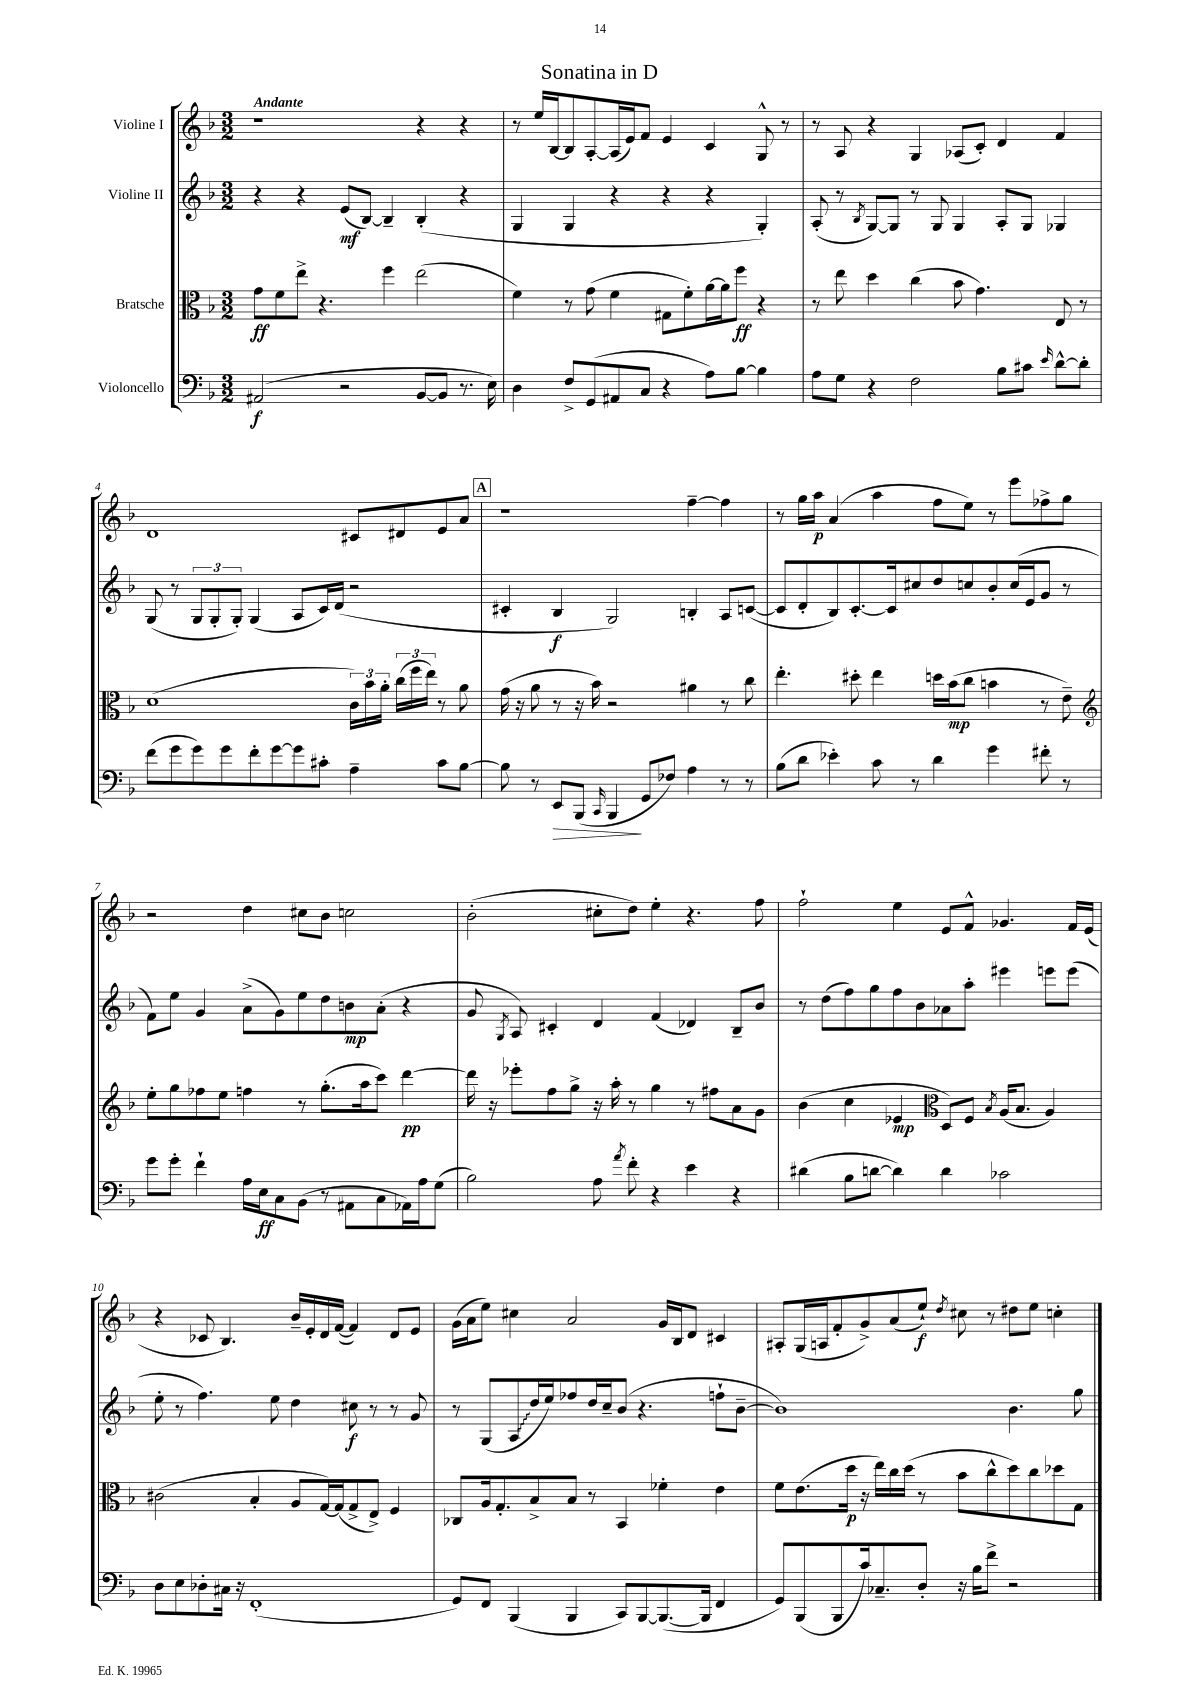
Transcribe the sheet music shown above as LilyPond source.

\header { title = "Sonatina in D" }
<<
\new StaffGroup <<
\new Staff = "s0" \with { instrumentName = "Violine I" } {
    \clef treble \key f \major \numericTimeSignature \time 3/2 \tempo "Andante"
    \autoBeamOff r1 r4 r4 |
    r8 e''16[ bes16~ bes8 a8~-. a16( e'16) f'8] e'4 c'4 g8-^ r8 |
    r8 a8 r4 g4 aes8[( c'8]-.) d'4 f'4 |
    d'1 cis'8[ dis'8 e'8 a'8] |
    \mark \markup { \box "A" } r1 f''4~-- f''4 |
    r8 g''16[ a''16]\p a'4( a''4 f''8[ e''8]) r8 e'''8[ fes''8-> g''8] |
    r2 d''4 cis''8[ bes'8] c''2 |
    bes'2-.( cis''8[-. d''8]) e''4-. r4. f''8 |
    f''2-! e''4 e'8[ f'8]-^ ges'4. f'16[ e'16]( |
    r4 ces'8 bes4.) bes'16[-- e'16-. d'16 f'16]~( f'4) d'8[ e'8] |
    g'16[( a'16 e''8]) cis''4 a'2 g'16[ bes16 d'8] cis'4 |
    ais8[-. g16( a16 f'8-. g'8->) a'8( e''8]-!\f) \acciaccatura { d''8 } cis''8 r8 dis''8[ e''8] c''4-. \bar "|." |
}
\new Staff = "s1" \with { instrumentName = "Violine II" } {
    \clef treble \key f \major \numericTimeSignature \time 3/2
    \autoBeamOff r4 r4 e'8[\mf( bes8]~) bes4-- bes4-.( r4 |
    g4 g4 r4 r4 r4 g4-.) |
    a8-.( r8 \acciaccatura { bes8 } g8[~) g8] r8 g8 g4 a8[-. g8] ges4 |
    g8( r8 \tuplet 3/2 { g8[ g8-. g8]-.) } g4( a8[ c'16) d'16]( r2 |
    \mark \markup { \box "A" } cis'4-. bes4\f g2) b4-. a8[ c'8]~( |
    c'8[ d'8-. bes8) c'8.~-. c'16 cis''8 d''8 c''8 bes'8-. c''16( e'16 g'8] r8 |
    f'8[) e''8] g'4 a'8[->( g'8) e''8 d''8 b'8\mp a'8]-.( r4 |
    g'8 \acciaccatura { g8 } a8) cis'4-. d'4 f'4( des'4) bes8[-- bes'8] |
    r8 d''8[( f''8) g''8 f''8 bes'8 aes'8 a''8]-. eis'''4 e'''8[ e'''8]( |
    e''8-. r8 f''4.) e''8 d''4 cis''8\f r8 r8 g'8 |
    r8 g8[( \once \override Glissando.style = #'zigzag a8\glissando d''16 e''16) fes''8 d''16 c''16-- bes'8]( r4. f''8[-! bes'8]~-- |
    bes'1) bes'4. g''8 \bar "|." |
}
\new Staff = "s2" \with { instrumentName = "Bratsche" } {
    \clef alto \key f \major \numericTimeSignature \time 3/2
    \autoBeamOff g'8[\ff f'8 e''8]-> r4. f''4 e''2( |
    f'4) r8 g'8( f'4 gis8[ f'8-.) a'16~ a'16 f''8]\ff r4 |
    r8 e''8 d''4 c''4( bes'8 g'4.) e8 r8 |
    d'1( \tuplet 3/2 { c'16[) bes'16 a'16]-. } \tuplet 3/2 { c''16[( f''16 e''16]) } r8 a'8 |
    \mark \markup { \box "A" } g'16( r16 a'8 r8 r16 bes'16) r2 ais'4 r8 c''8 |
    e''4.-. dis''8-. e''4 d''16[ bes'16\mp( c''8] b'4 r8 e'8--) |
    \clef treble e''8[-. g''8 fes''8 e''8] f''4 r8 g''8.[-.( a''16 c'''8]) d'''4~\pp |
    d'''16 r16 ees'''8[-. f''8 g''8]-> r16 a''16-. r8 g''4 r8 fis''8[ a'8 g'8] |
    bes'4( c''4 ees'4\mp \clef alto d8[) f8] \acciaccatura { bes8 } a16[( bes8.] a4) |
    cis'2( bes4-. a8[ g16~) g16( g8-> e8]->) f4 |
    ces8[ a16 g8.-. bes8-> bes8] r8 bes,4 fes'4-. e'4 |
    f'8[ e'8.( d''16]\p r16 e''16[) c''16 d''16]( r8 bes'8[ c''8-^ d''8) c''8 des''8 g8] \bar "|." |
}
\new Staff = "s3" \with { instrumentName = "Violoncello" } {
    \clef bass \key f \major \numericTimeSignature \time 3/2
    \autoBeamOff ais,2\f( r2 bes,8[~ bes,8] r8. e16) |
    d4 f8[-> g,8( ais,8 c8] r4 a8[) bes8]~ bes4 |
    a8[ g8] r4 f2 bes8[ cis'8] \grace { e'16 } d'8[~-^ d'8]-. |
    f'8[( g'8 g'8) g'8 f'8-. g'8~ g'8 cis'8]-. a4-- cis'8[ bes8]~ |
    \mark \markup { \box "A" } bes8 r8 e,8[\> bes,,8]( \grace { c,16 } bes,,4\! g,8[ fes8]) a4 r8 r8 |
    bes8[( d'8] ees'4-.) c'8 r8 d'4 g'4 fis'8-. r8 |
    g'8[ g'8]-. f'4-! a16[ e16\ff c8 bes,8]( r8 ais,8[ c8 aes,16) a16 g8]( |
    bes2) a8 \acciaccatura { a'8 } f'8-. r4 e'4 r4 |
    dis'4( bes8[ d'8]~ d'4) d'4 ces'2 |
    d8[ e8 des8-. cis16] r16 f,1-.( |
    g,8[) f,8] bes,,4( bes,,4 c,8[) bes,,8~ bes,,8.~( bes,,16] f,4 |
    g,8[) bes,,8( bes,,8 c'16) ces8.-- d8]-. r16 bes16[ f'8]-> r2 \bar "|." |
}
>>
>>
